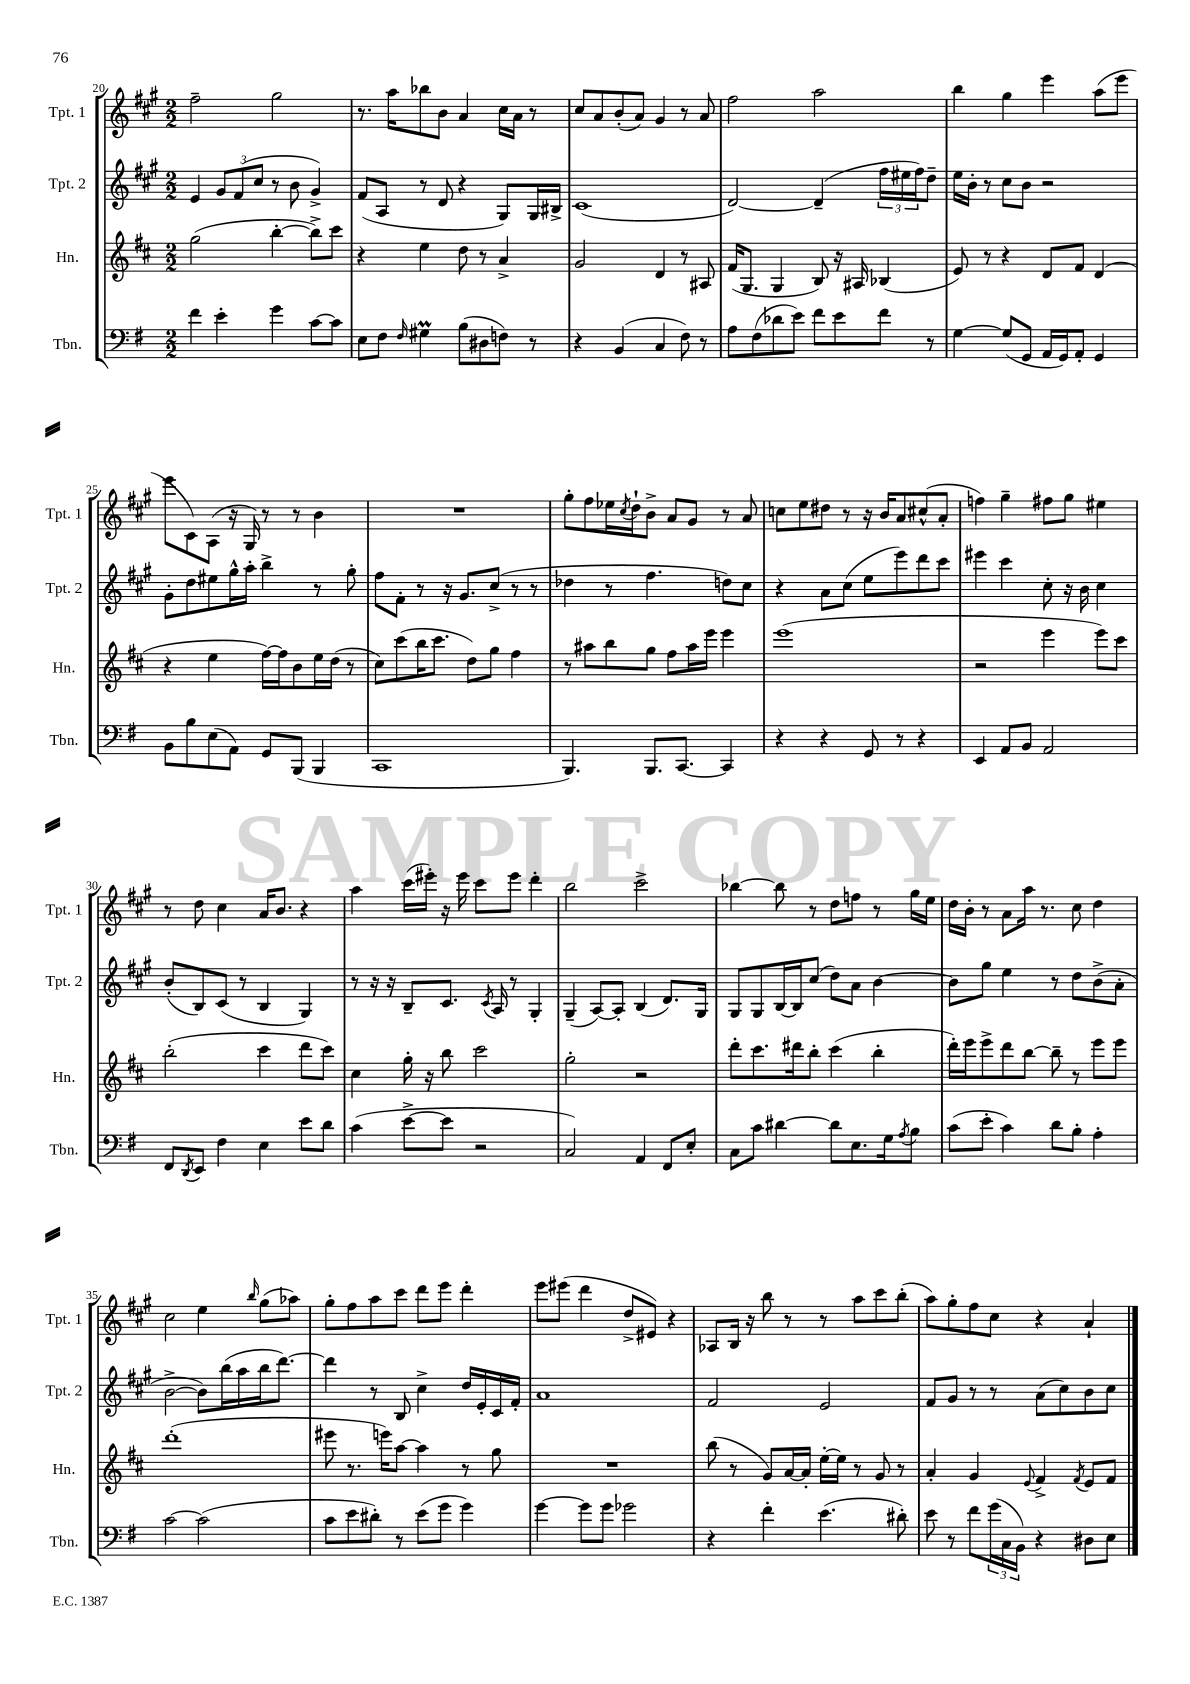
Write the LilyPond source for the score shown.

<<
\new StaffGroup <<
\new Staff = "s0" \with { instrumentName = "Tpt. 1" shortInstrumentName = "Tpt. 1" } {
    \clef treble \key a \major \numericTimeSignature \time 2/2
    fis''2-- gis''2 |
    r8. a''16 bes''8 b'8 a'4 cis''16 a'16 r8 |
    cis''8 a'8 b'8-.( a'8) gis'4 r8 a'8 |
    fis''2 a''2 |
    b''4 gis''4 e'''4 a''8( e'''8 |
    e'''8 cis'8) a8( r16 gis16) r8 r8 b'4 |
    R1 |
    gis''8-. fis''8 ees''16 \acciaccatura { cis''8 } d''16-! b'8-> a'8 gis'8 r8 a'8 |
    c''8 e''8 dis''8 r8 r16 b'16 a'8 cis''8-^( a'8-. |
    f''4) gis''4-- fis''8 gis''8 eis''4 |
    r8 d''8 cis''4 a'16 b'8. r4 |
    a''4 cis'''16( eis'''16-.) r16 eis'''16 cis'''8 eis'''8 d'''4-. |
    b''2 cis'''2-> |
    bes''4~ bes''8 r8 d''8 f''8 r8 gis''16 e''16 |
    d''16 b'16-. r8 a'8 a''16 r8. cis''8 d''4 |
    cis''2 e''4 \grace { b''16 } gis''8( aes''8) |
    gis''8-. fis''8 a''8 cis'''8 d'''8 e'''8 d'''4-. |
    e'''8 eis'''8( d'''4 d''8-> eis'8) r4 |
    aes8 b16 r16 b''8 r8 r8 a''8 cis'''8 b''8-.( |
    a''8) gis''8-. fis''8 cis''8 r4 a'4-! \bar "|." |
}
\new Staff = "s1" \with { instrumentName = "Tpt. 2" shortInstrumentName = "Tpt. 2" } {
    \clef treble \key a \major \numericTimeSignature \time 2/2
    e'4 \tuplet 3/2 { gis'8 fis'8( cis''8 } r8 b'8 gis'4->) |
    fis'8( a8 r8 d'8 r4 gis8) gis16 bis16-> |
    cis'1( |
    d'2~) d'4--( \tuplet 3/2 { fis''16 eis''16 fis''16) } d''8-- |
    e''16 b'16-. r8 cis''8 b'8 r2 |
    gis'8-. d''8 eis''8 gis''16-^ a''16-. b''4-> r8 gis''8-. |
    fis''8 fis'8-. r8 r16 gis'8. cis''8->( r8 r8 |
    des''4 r8 fis''4. d''8) cis''8 |
    r4 a'8 cis''8( e''8 e'''8) d'''8 cis'''8 |
    eis'''4 cis'''4 cis''8-. r16 b'16 cis''4 |
    b'8-.( b8) cis'8( r8 b4 gis4) |
    r8 r16 r16 b8-- cis'8. \acciaccatura { cis'8 } a16 r8 gis4-. |
    gis4--( a8~) a8-. b4( d'8.) gis16 |
    gis8 gis8 b16~ b16 cis''8( d''8) a'8 b'4~ |
    b'8 gis''8 e''4 r8 d''8 b'8->( a'8-. |
    b'2~-> b'8) b''16( a''16 b''16 d'''8.~) |
    d'''4 r8 b8 cis''4-> d''16 e'16-. cis'16 fis'16-. |
    a'1 |
    fis'2 e'2 |
    fis'8 gis'8 r8 r8 a'8( cis''8) b'8 cis''8 \bar "|." |
}
\new Staff = "s2" \with { instrumentName = "Hn." shortInstrumentName = "Hn." } {
    \clef treble \key d \major \numericTimeSignature \time 2/2
    g''2( b''4~-. b''8->) cis'''8 |
    r4 e''4 d''8 r8 a'4-> |
    g'2 d'4 r8 ais8 |
    fis'16( g8. g4 b8) r16 ais16 bes4( |
    e'8) r8 r4 d'8 fis'8 d'4( |
    r4 e''4 fis''16~) fis''16 b'8 e''16 d''16( r8 |
    cis''8) cis'''8( b''16 cis'''8. d''8) g''8 fis''4 |
    r8 ais''8 b''8 g''8 fis''8 ais''16 e'''16 e'''4 |
    e'''1( |
    r2 e'''4 e'''8) cis'''8 |
    b''2-.( cis'''4 d'''8 cis'''8) |
    cis''4 g''16-. r16 b''8 cis'''2 |
    g''2-. r2 |
    d'''8-. cis'''8. dis'''16 b''8-. cis'''4( b''4-. |
    d'''16-.) e'''16 e'''8-> d'''8 b''8~ b''8-- r8 e'''8 e'''8 |
    d'''1-.( |
    eis'''8 r8. e'''16) a''8~ a''4 r8 g''8 |
    R1 |
    b''8( r8 g'8) a'16~ a'16-. e''16~-. e''16 r8 g'8 r8 |
    a'4-. g'4 \appoggiatura { e'8 } fis'4-> \acciaccatura { fis'8 } e'8 fis'8 \bar "|." |
}
\new Staff = "s3" \with { instrumentName = "Tbn." shortInstrumentName = "Tbn." } {
    \clef bass \key g \major \numericTimeSignature \time 2/2
    fis'4 e'4-. g'4 c'8~ c'8 |
    e8 fis8 \grace { fis16 } gis4\prall b8( dis8 f8) r8 |
    r4 b,4( c4 fis8) r8 |
    a8 fis8( des'8 e'8) fis'8 e'8 fis'8 r8 |
    g4~ g8( g,8 a,16 g,16) a,8-. g,4 |
    b,8 b8 e8( a,8) g,8 b,,8( b,,4 |
    c,1 |
    b,,4.) b,,8. c,8.~ c,4 |
    r4 r4 g,8 r8 r4 |
    e,4 a,8 b,8 a,2 |
    fis,8 \acciaccatura { d,8 } e,8 fis4 e4 e'8 d'8 |
    c'4( e'8~-> e'8 r2 |
    c2) a,4 fis,8 e8-. |
    c8 c'8 dis'4~ dis'8 e8. g16 \acciaccatura { a8 } b8 |
    c'8( e'8-. c'4) d'8 b8-. a4-. |
    c'2~ c'2( |
    c'8 e'8 dis'8-.) r8 e'8( g'8 g'4) |
    g'4~ g'8 g'8 ges'2 |
    r4 fis'4-. e'4.( dis'8-.) |
    e'8 r8 fis'8 \tuplet 3/2 { g'16( c16 b,16) } r4 dis8 e8 \bar "|." |
}
>>
>>
\layout { \context { \Score currentBarNumber = #20 } }
